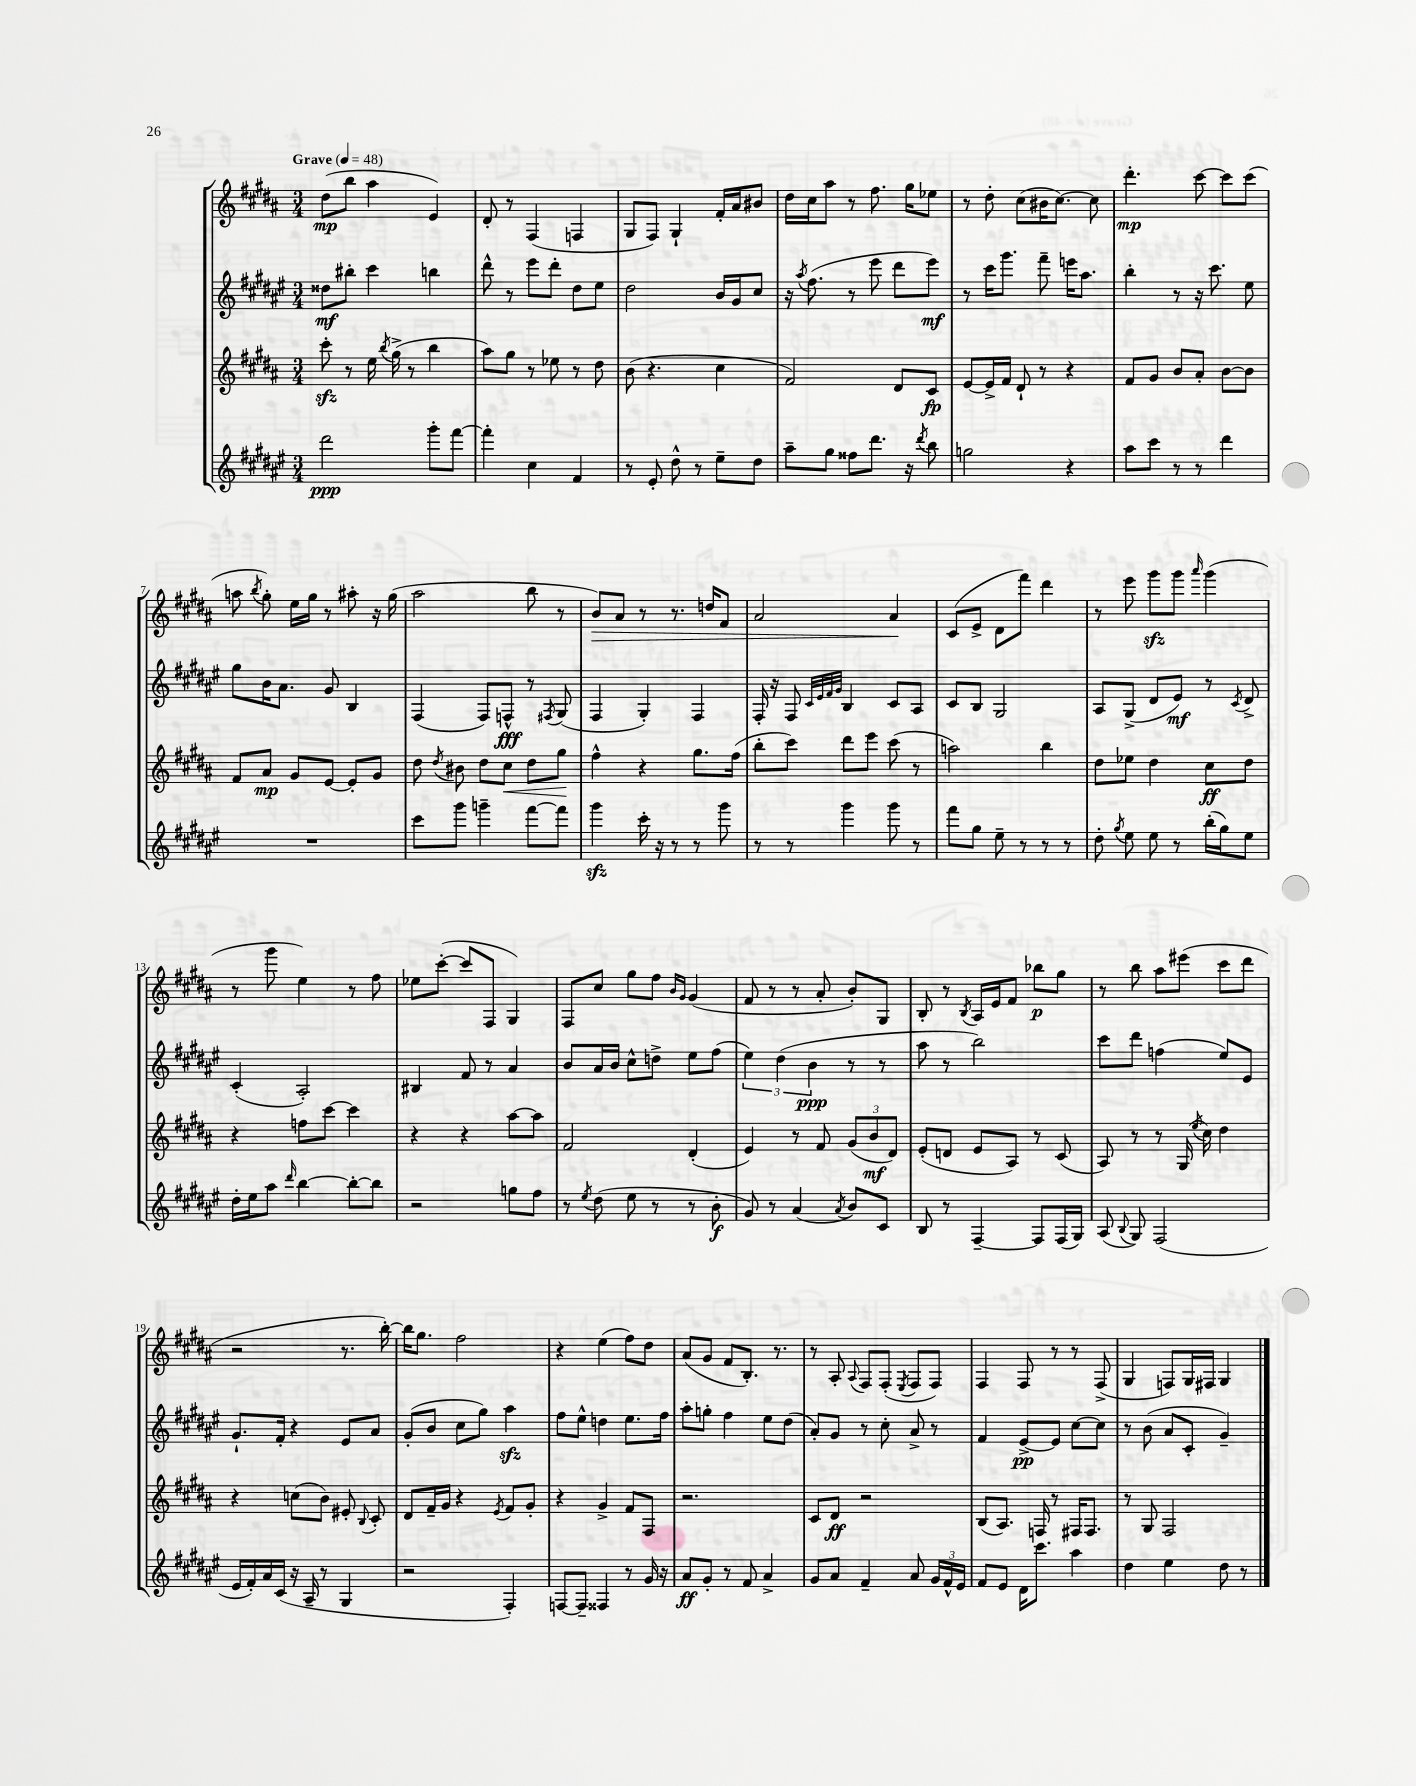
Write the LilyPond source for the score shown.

<<
\new StaffGroup <<
\new Staff = "s0" {
    \clef treble \key b \major \numericTimeSignature \time 3/4 \tempo "Grave" 4 = 48
    \autoBeamOff dis''8[\mp( b''8] ais''4 e'4) |
    dis'8-. r8 fis4( f4 |
    gis8[ fis8]) gis4-! fis'16[-. ais'16 bis'8] |
    dis''16[ cis''16 ais''8] r8 fis''8. gis''16[ ees''8] |
    r8 dis''8-. cis''8[( bis'16 cis''8.]~) cis''8 |
    dis'''4.-.\mp cis'''8~ cis'''8[ cis'''8]( |
    a''8 \acciaccatura { b''8 } gis''8-.) e''16[ gis''16] r8 ais''8-. r16 gis''16( |
    ais''2 b''8 r8 |
    b'8[\>) ais'8] r8 r8. d''16[ fis'8] |
    ais'2 ais'4\! |
    cis'8[( e'8]-> dis'8[ fis'''8]) dis'''4 |
    r8 e'''8 gis'''8[\sfz gis'''8] \grace { ais'''16 } gis'''4( |
    r8 gis'''8 e''4) r8 fis''8 |
    ees''8[ cis'''8]~-.( cis'''8[ fis8] gis4) |
    fis8[ cis''8] gis''8[ fis''8] \grace { b'16[ gis'16] } gis'4( |
    fis'8 r8 r8 ais'8-. b'8[-.) gis8] |
    b8-. r8 \acciaccatura { b8 } ais16[ e'16 fis'8] bes''8[\p gis''8] |
    r8 b''8 ais''8[ eis'''8]( cis'''8[ dis'''8] |
    r2 r8. b''16~-.) |
    b''16[ gis''8.] fis''2 |
    r4 e''4( fis''8[) dis''8] |
    ais'8[( gis'8] fis'8[ b8.]-.) r8. |
    r8 ais8-. \appoggiatura { ais8 } fis8[ fis8]-.( \acciaccatura { e8 } fis8[ fis8]) |
    fis4 fis8 r8 r8 fis8->( |
    gis4 f8[) gis16 fis16] gis4 \bar "|." |
}
\new Staff = "s1" {
    \clef treble \key fis \major \numericTimeSignature \time 3/4
    \autoBeamOff disis''8[\mf bis''8]-. cis'''4 b''4 |
    dis'''8-^ r8 eis'''8[ dis'''8]-. dis''8[ eis''8] |
    dis''2 b'16[ gis'16 cis''8] |
    r16 \acciaccatura { ais''8 } fis''8.( r8 eis'''8 dis'''8[ eis'''8]\mf) |
    r8 cis'''16[ gis'''8.] fis'''8-- e'''16[ ais''8.] |
    b''4-. r8 r16 cis'''8. eis''8 |
    gis''8[ b'16 ais'8.] gis'8 b4 |
    fis4( fis8[) f8]-^\fff r8 \acciaccatura { fis8 } gis8( |
    fis4 gis4-.) fis4 |
    fis16-. r16 fis8 \grace { cis'32[ eis'32 fis'32 gis'32] } b4 cis'8[ ais8] |
    cis'8[ b8] gis2 |
    ais8[ gis8]->( dis'8[ eis'8]\mf) r8 \acciaccatura { cis'8 } dis'8-> |
    cis'4-.( ais2-.) |
    bis4 fis'8 r8 ais'4 |
    b'8[ ais'16 b'16] cis''8[-^ d''8]-> eis''8[ fis''8]( |
    \tuplet 3/2 { eis''4) dis''4( b'4\ppp } r8 r8 |
    ais''8 r8 b''2) |
    cis'''8[ dis'''8] f''4( eis''8[) eis'8] |
    gis'8.[-! fis'16]-. r4 eis'8[ ais'8] |
    gis'8[-.( b'8] cis''8[ gis''8]) ais''4\sfz |
    fis''8[ eis''8]-^ d''4 eis''8.[ fis''16] |
    ais''8[-. g''8]-. fis''4 eis''8[ dis''8]( |
    ais'8[-.) gis'8] r8 cis''8-. ais'8-> r8 |
    fis'4 eis'8[~->\pp eis'8] cis''8[~ cis''8] |
    r8 b'8( ais'8[ cis'8]-. gis'4--) \bar "|." |
}
\new Staff = "s2" {
    \clef treble \key b \major \numericTimeSignature \time 3/4
    \autoBeamOff cis'''8-.\sfz r8 e''16 \acciaccatura { b''8 } gis''16->( r8 b''4 |
    ais''8[) gis''8] r8 ees''8 r8 dis''8 |
    b'8( r4. cis''4 |
    fis'2) dis'8[ cis'8]\fp |
    e'8[~ e'16-> fis'16] dis'8-! r8 r4 |
    fis'8[ gis'8] b'8[ ais'8]-. b'8[~ b'8] |
    fis'8[ ais'8]\mp gis'8[ e'8]~ e'8[-. gis'8] |
    dis''8 \acciaccatura { dis''8 } bis'8 dis''8[ cis''8]\< dis''8[ gis''8]\! |
    fis''4-^ r4 gis''8.[ fis''16]( |
    b''8[-. cis'''8]) dis'''8[ e'''8] cis'''8( r8 |
    a''2) b''4 |
    dis''8[ ees''8] dis''4 cis''8[\ff dis''8] |
    r4 f''8[ cis'''8]~ cis'''4 |
    r4 r4 ais''8[~ ais''8] |
    fis'2 dis'4-.( |
    e'4) r8 fis'8 \tuplet 3/2 { gis'8[( b'8\mf dis'8]) } |
    e'8[-.( d'8] e'8[ ais8]) r8 cis'8( |
    ais8) r8 r8 gis16( \acciaccatura { e''8 } cis''16) dis''4 |
    r4 c''8[( b'8]) eis'8-. \appoggiatura { b8 } cis'8-. |
    dis'8[ fis'16-- gis'16] r4 \acciaccatura { e'8 } fis'8[ gis'8]-. |
    r4 gis'4-> fis'8[ fis8] |
    r2. |
    cis'8[ dis'8]\ff r2 |
    b8[( ais8.]) f16 r8 fis16[ fis8.] |
    r8 gis8 fis2 \bar "|." |
}
\new Staff = "s3" {
    \clef treble \key fis \major \numericTimeSignature \time 3/4
    \autoBeamOff dis'''2\ppp gis'''8[-. fis'''8]~ |
    fis'''4-. cis''4 fis'4 |
    r8 eis'8-. dis''8-^ r8 eis''8[-- dis''8] |
    ais''8[-- gis''8] fisis''8[ dis'''8.] r16 \acciaccatura { dis'''8 } b''8 |
    g''2 r4 |
    ais''8[ cis'''8] r8 r8 dis'''4 |
    R2. |
    cis'''8[ gis'''8] g'''4-- fis'''8[~ fis'''8] |
    gis'''4\sfz cis'''16-. r16 r8 r8 gis'''8 |
    r8 r8 gis'''4 gis'''8 r8 |
    fis'''8[ gis''8] eis''8-- r8 r8 r8 |
    dis''8-. \acciaccatura { gis''8 } eis''8 eis''8 r8 b''16[-.( gis''16) eis''8] |
    dis''16[-. eis''16 ais''8] \grace { dis'''16 } b''4~ b''8[~-. b''8] |
    r2 g''8[ fis''8] |
    r8 \acciaccatura { eis''8 } dis''8( eis''8 r8 r8 b'8-.\f |
    gis'8) r8 ais'4( \acciaccatura { ais'8 } b'8[) cis'8] |
    b8 r8 fis4~-- fis8[ fis16( gis16]) |
    ais8( \appoggiatura { b8 } gis8) fis2( |
    eis'16[ fis'16-.) ais'16 cis'16]( r16 ais16-- r8 gis4 |
    r2 fis4-.) |
    f8[~ f8]-- fisis4 r8 gis'16 r16 |
    ais'8[\ff gis'8]-. r8 fis'8 ais'4-> |
    gis'8[ ais'8] fis'4-- ais'8 \tuplet 3/2 { gis'16[ fis'16-^ eis'16] } |
    fis'8[ eis'8] dis'16[ cis'''8.] ais''4 |
    dis''4 eis''4 dis''8 r8 \bar "|." |
}
>>
>>
